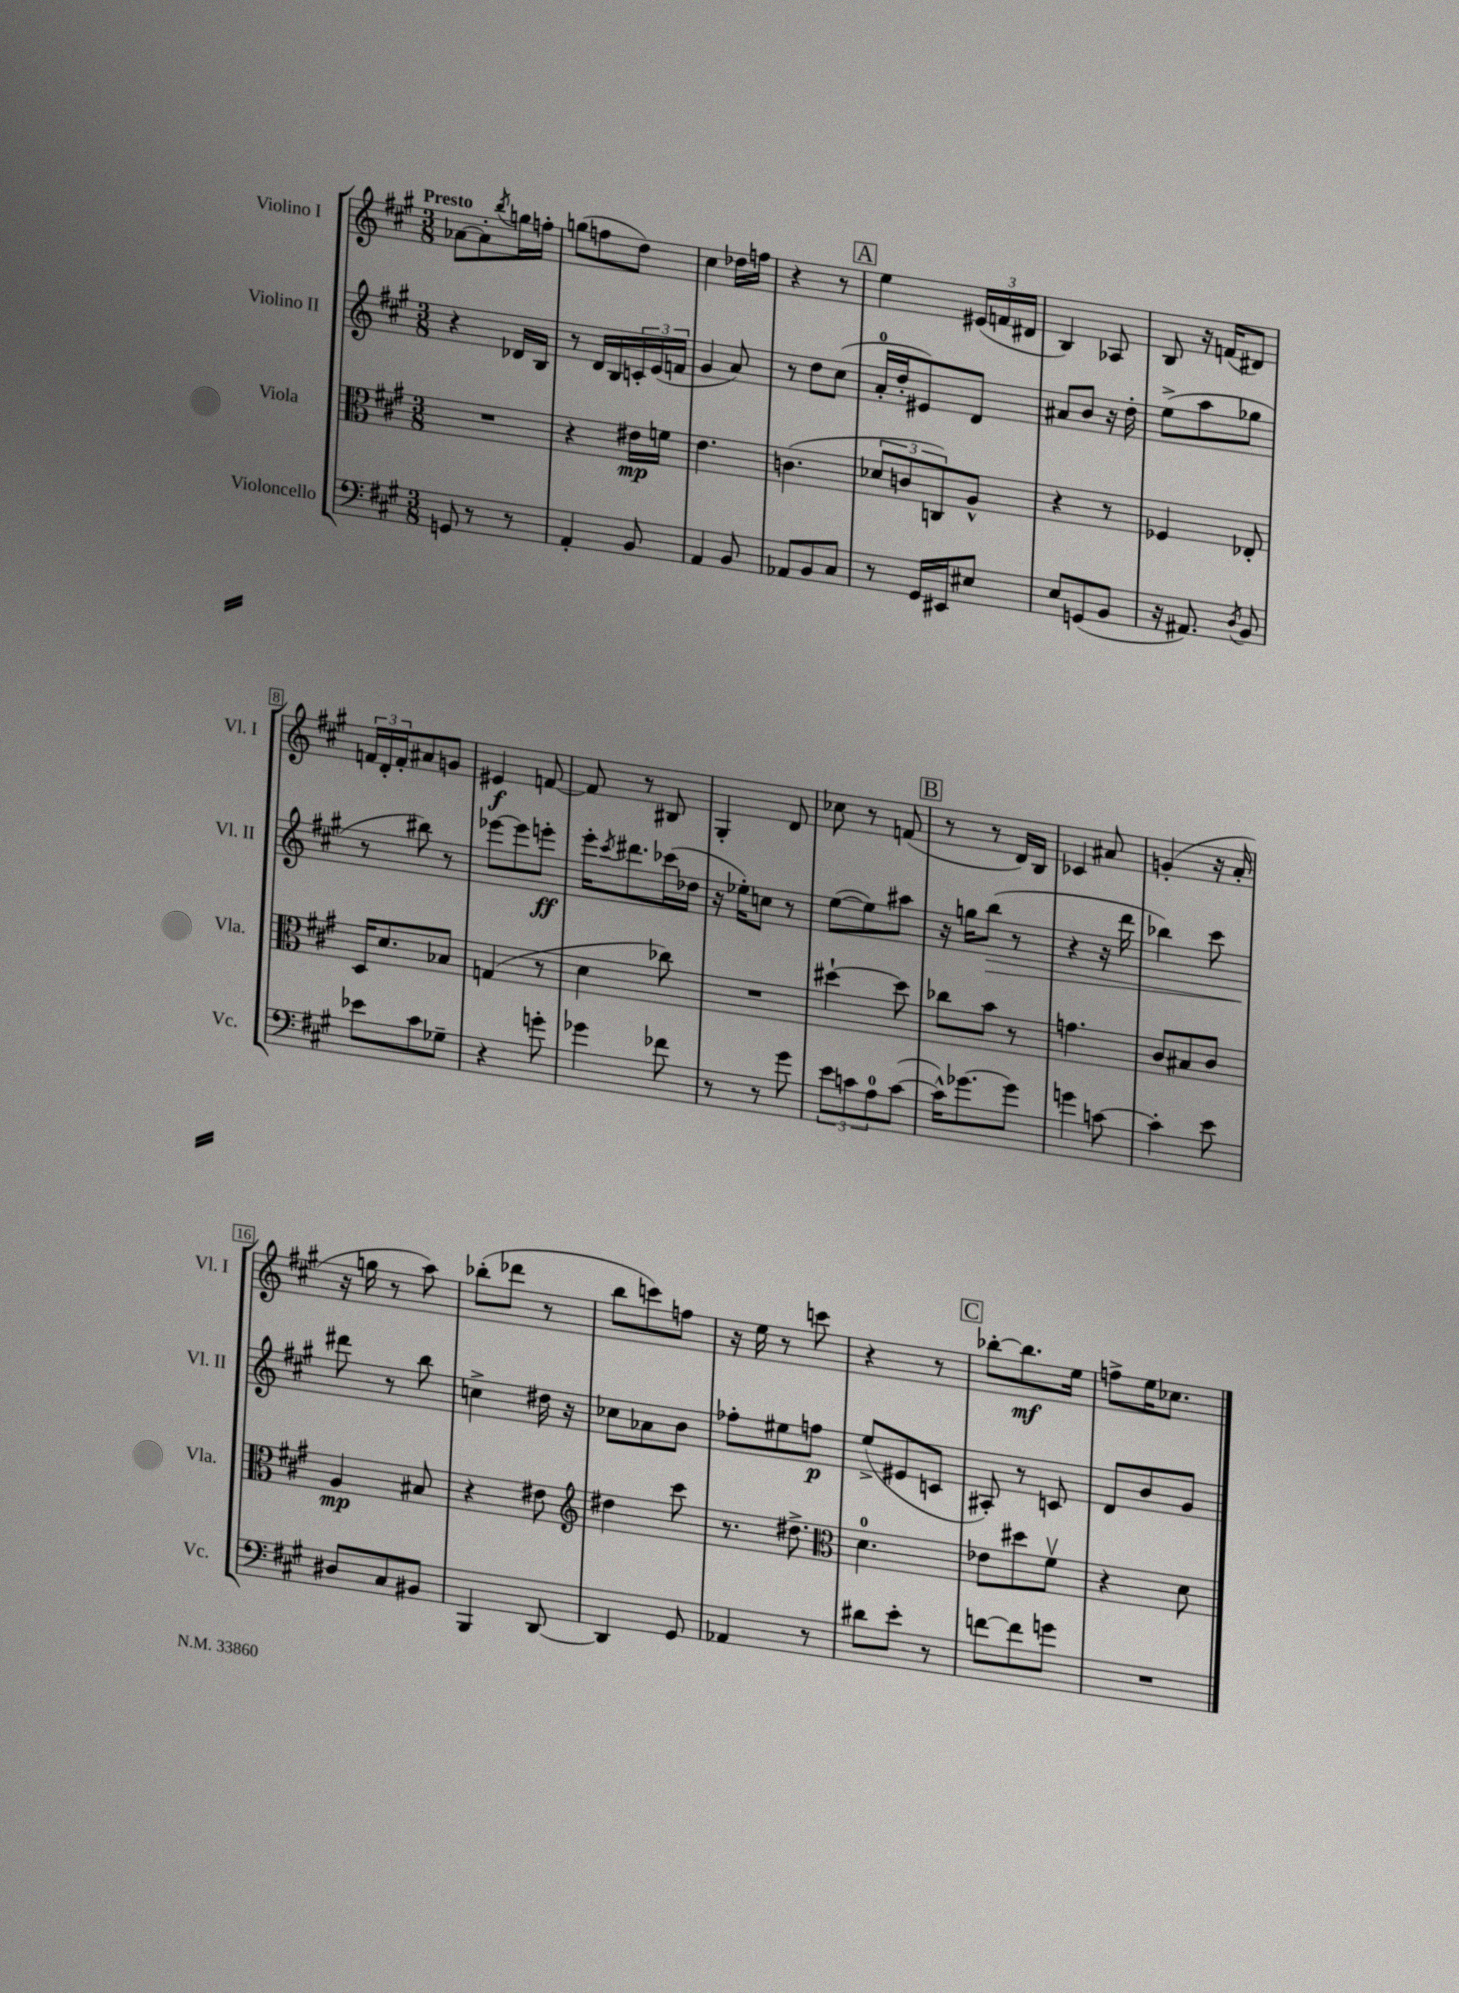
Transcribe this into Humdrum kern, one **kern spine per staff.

**kern	**kern	**kern	**kern
*staff4	*staff3	*staff2	*staff1
*clefF4	*clefC3	*clefG2	*clefG2
*k[f#c#g#]	*k[f#c#g#]	*k[f#c#g#]	*k[f#c#g#]
*M3/8	*M3/8	*M3/8	*M3/8
8GG	4.r	4r	[8a-
8r	.	.	8a-']
.	.	.	8qbb
8r	.	16d-	16gg
.	.	16B	16ff'
=	=	=	=
4AA'	4r	8r	(8gg
.	.	16d	8ff
.	.	16B	.
8BB	16e#	24c'	8dd)
.	.	(24e	.
.	16f	.	.
.	.	24f	.
=	=	=	=
4AA	4.e	4g#	4cc#
8BB	.	8a)	16dd-
.	.	.	16ff
=	=	=	=
8AA-	(4.c	8r	4r
8BB	.	8dd	.
8C#	.	(8cc#	8r
=	=	=	=
8r	12d-	16a'	4ee
.	.	16dd'	.
.	12c	.	.
16GG#	.	8e#)	.
.	12C)	.	.
16EE#	.	.	.
8E#	8A^^	8d	(24e#
.	.	.	24f
.	.	.	24d#
=	=	=	=
8E	4r	8a#	4B)
(8GG	.	8b	.
8BB	8r	16r	8A-
.	.	16dd'	.
=	=	=	=
16r	4F-	(8ee^	8B
8.AA#)	.	.	.
.	.	8aa	16r
.	.	.	(16f
8qD	.	.	.
8BB	8E-'	8gg-	8d#)
=	=	=	=
8e-	16D	8r	24f
.	.	.	24d'
.	8.d	.	.
.	.	.	24f'
8c#	.	8bb#)	8a#
8G-~	8B-	8r	8g
=	=	=	=
4r	(4G	[8eee-	4e#
.	.	8eee-]	.
8g'	8r	8eee'	[8f
=	=	=	=
4g-	4d	16eee'	8f]
.	.	8qccc#	.
.	.	8.ddd#	.
.	.	.	8r
8f-	8cc-)	(16ccc-	8B#
.	.	16dd-	.
=	=	=	=
8r	4.r	16r	4G#'
.	.	16ee-')	.
8r	.	8cc	.
8g#	.	8r	8d
=	=	=	=
12e	[4dd#`	([8ee	8cc-
12c	.	.	.
.	.	8ee])	8r
12A	.	.	.
([8c	8dd#]	8aa#	(8f
=	=	=	=
16c^^])	8cc-	16r	8r
[8.g-	.	16gg	.
.	8b	(8bb	8r
8g-]	8r	8r	16d)
.	.	.	16B
=	=	=	=
4g	4.g	4r	4c-
[8c	.	16r	8a#
.	.	16ddd	.
=	=	=	=
4c']	8c#	4bb-)	(4g'
.	8B#	.	.
8e	8c#	8ccc#	16r
.	.	.	16a'
=	=	=	=
8D#	4A	8ddd#	16r
.	.	.	16gg
8C#	.	8r	8r
8BB#	8B#	8bb	8aa)
=	=	=	=
4BBB	4r	4cc^	(8bb-'
.	.	.	8ddd-
[8DD	8e#	16dd#	8r
.	.	16r	.
=	=	=	=
*	*clefG2	*	*
4DD]	4dd#	8cc-	8bb
.	.	8a-	8ccc)
8GG#	8ccc#	8b	8ff
=	=	=	=
4AA-	8.r	8ff-'	16r
.	.	.	16ee
.	.	8ee#	8r
.	8.dd#^	.	.
8r	.	8ff	8ccc
=	=	=	=
*	*clefC3	*	*
8d#	4.d	(8ee^	4r
8e'	.	8e#	.
8r	.	8c	8r
=	=	=	=
[8f	8e-	8A#')	[8bb-'
8f]	8dd#	8r	8.bb-]
8g	8f#v	8c	.
.	.	.	16ee
=	=	=	=
4.r	4r	8d	8ff^
.	.	8b	16ee
.	.	.	8.cc-
.	8d	8g#	.
==	==	==	==
*-	*-	*-	*-
